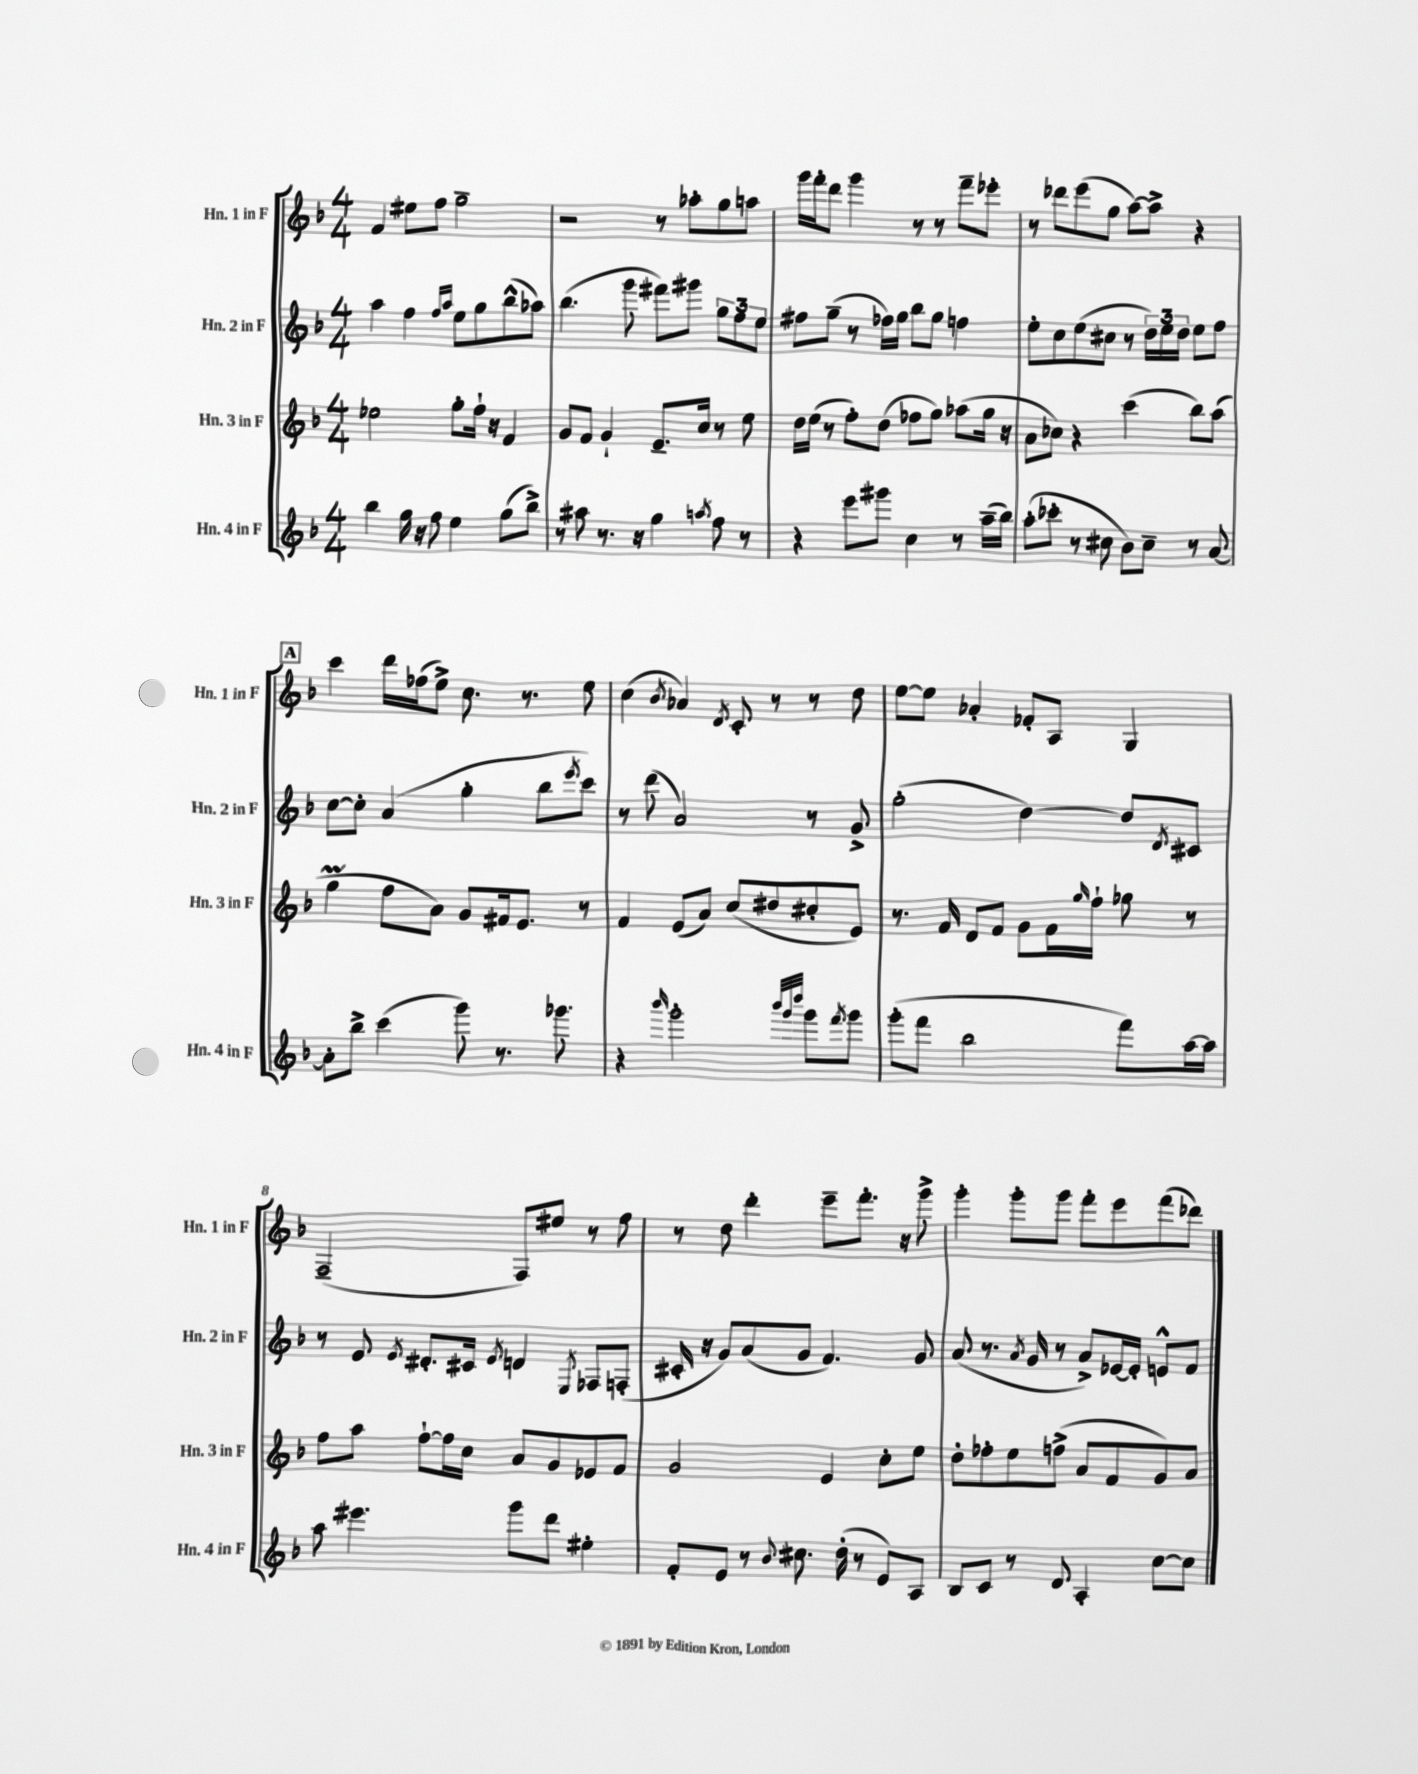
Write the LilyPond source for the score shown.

<<
\new StaffGroup <<
\new Staff = "s0" \with { instrumentName = "Hn. 1 in F" shortInstrumentName = "Hn. 1 in F" } {
    \clef treble \key f \major \numericTimeSignature \time 4/4
    f'4 eis''8 f''8 g''2-- |
    r2 r8 aes''8-. g''8 a''8 |
    g'''16 f'''16-. d'''8 g'''4 r8 r8 f'''8-- ees'''8-. |
    r8 des'''8 e'''8( g''8 a''8~) a''8-> r4 |
    \mark \markup { \box "A" } c'''4 d'''16 fes''16( e''8->) c''8. r8. e''8 |
    c''4( \acciaccatura { bes'8 } aes'4) \acciaccatura { d'8 } c'8-. r8 r8 d''8 |
    e''8~ e''8 aes'4-. fes'8-. a8 g4 |
    f2--( f8) eis''8 r8 f''8 |
    r8 d''8 d'''4-. e'''8-- f'''8.-. r16 g'''8-> |
    g'''4-. g'''8-. g'''8 f'''8-. e'''8 f'''8( des'''8) \bar "|." |
}
\new Staff = "s1" \with { instrumentName = "Hn. 2 in F" shortInstrumentName = "Hn. 2 in F" } {
    \clef treble \key f \major \numericTimeSignature \time 4/4
    a''4 f''4 \grace { f''16 a''16 } e''8 g''8 bes''8-^( aes''8) |
    bes''4.( g'''8 fis'''8) gis'''8 \tuplet 3/2 { g''8 f''8 e''8 } |
    fis''8 g''8--( r8 fes''16) g''16 bes''8 g''8 f''4 |
    e''8-. c''8 e''8( cis''8 r8 \tuplet 3/2 { d''16) e''16 d''16 } e''8 f''8 |
    \mark \markup { \box "A" } c''8~ c''8-. a'4( g''4-. bes''8 \acciaccatura { e'''8 } c'''8) |
    r8 d'''8( a'2) r8 g'8-> |
    g''2-.( d''4~) d''8 \acciaccatura { d'8 } cis'8 |
    r8 e'8 \acciaccatura { e'8 } dis'8.-. cis'16 \acciaccatura { e'8 } d'4 \acciaccatura { e8 } fes8 f8-.( |
    cis'16-. r16 g'8) a'8( g'8 f'4.) g'8 |
    a'8( r8. \acciaccatura { a'8 } g'16 r8 a'8->) ees'16~ ees'16-. e'8-^ f'8 \bar "|." |
}
\new Staff = "s2" \with { instrumentName = "Hn. 3 in F" shortInstrumentName = "Hn. 3 in F" } {
    \clef treble \key f \major \numericTimeSignature \time 4/4
    ees''2 g''8-. f''16-! r16 f'4 |
    g'8 f'8 g'4-! e'8.-- c''16 r8 e''8 |
    d''16 e''16( r8 f''8-.) d''8( fes''8 g''8) aes''8( g''16 r16 |
    a'8 ces''8) r4 c'''4( bes''8) a''8( |
    \mark \markup { \box "A" } g''4\prall f''8 a'8) g'8 fis'16 e'8. r8 |
    f'4 e'8( a'8) c''8( dis''8 cis''8-. e'8) |
    r8. f'16 d'8 f'8 g'8 f'16 \grace { g''16 } f''16-! ges''8 r8 |
    f''8 a''8 f''8~-! f''16 c''16 a'8 g'8 ees'8 f'8 |
    g'2 e'4 c''8-. e''8 |
    d''8-. fes''8-. e''8 f''8->( a'8 f'8 g'8) a'8 \bar "|." |
}
\new Staff = "s3" \with { instrumentName = "Hn. 4 in F" shortInstrumentName = "Hn. 4 in F" } {
    \clef treble \key f \major \numericTimeSignature \time 4/4
    bes''4 g''16 r16 f''8 e''4 g''8( bes''8->) |
    r8 ais''8 r8. r16 g''4 \acciaccatura { a''8 } f''8 r8 |
    r4 e'''8 gis'''8 c''4 r8 a''16--( bes''16) |
    a''8-.( ces'''8-. r8 cis''8 bes'8) cis''8-- r8 a'8~ |
    \mark \markup { \box "A" } a'8-. bes''8-> c'''4( g'''8) r8. ges'''8. |
    r4 \grace { bes'''16 } g'''2-. \grace { bes'''32 g'''32 d''''32 } g'''8 \acciaccatura { f'''8 } g'''8 |
    g'''8-.( f'''8 bes''2 f'''8) a''16~ a''16 |
    a''8 eis'''4. g'''8 d'''8 eis''4-. |
    f'8-. e'8 r8 \appoggiatura { bes'8 } cis''8. d''16-.( r8 e'8) a8 |
    bes8 c'8 r8 d'8 a4-. c''8~ c''8 \bar "|." |
}
>>
>>
